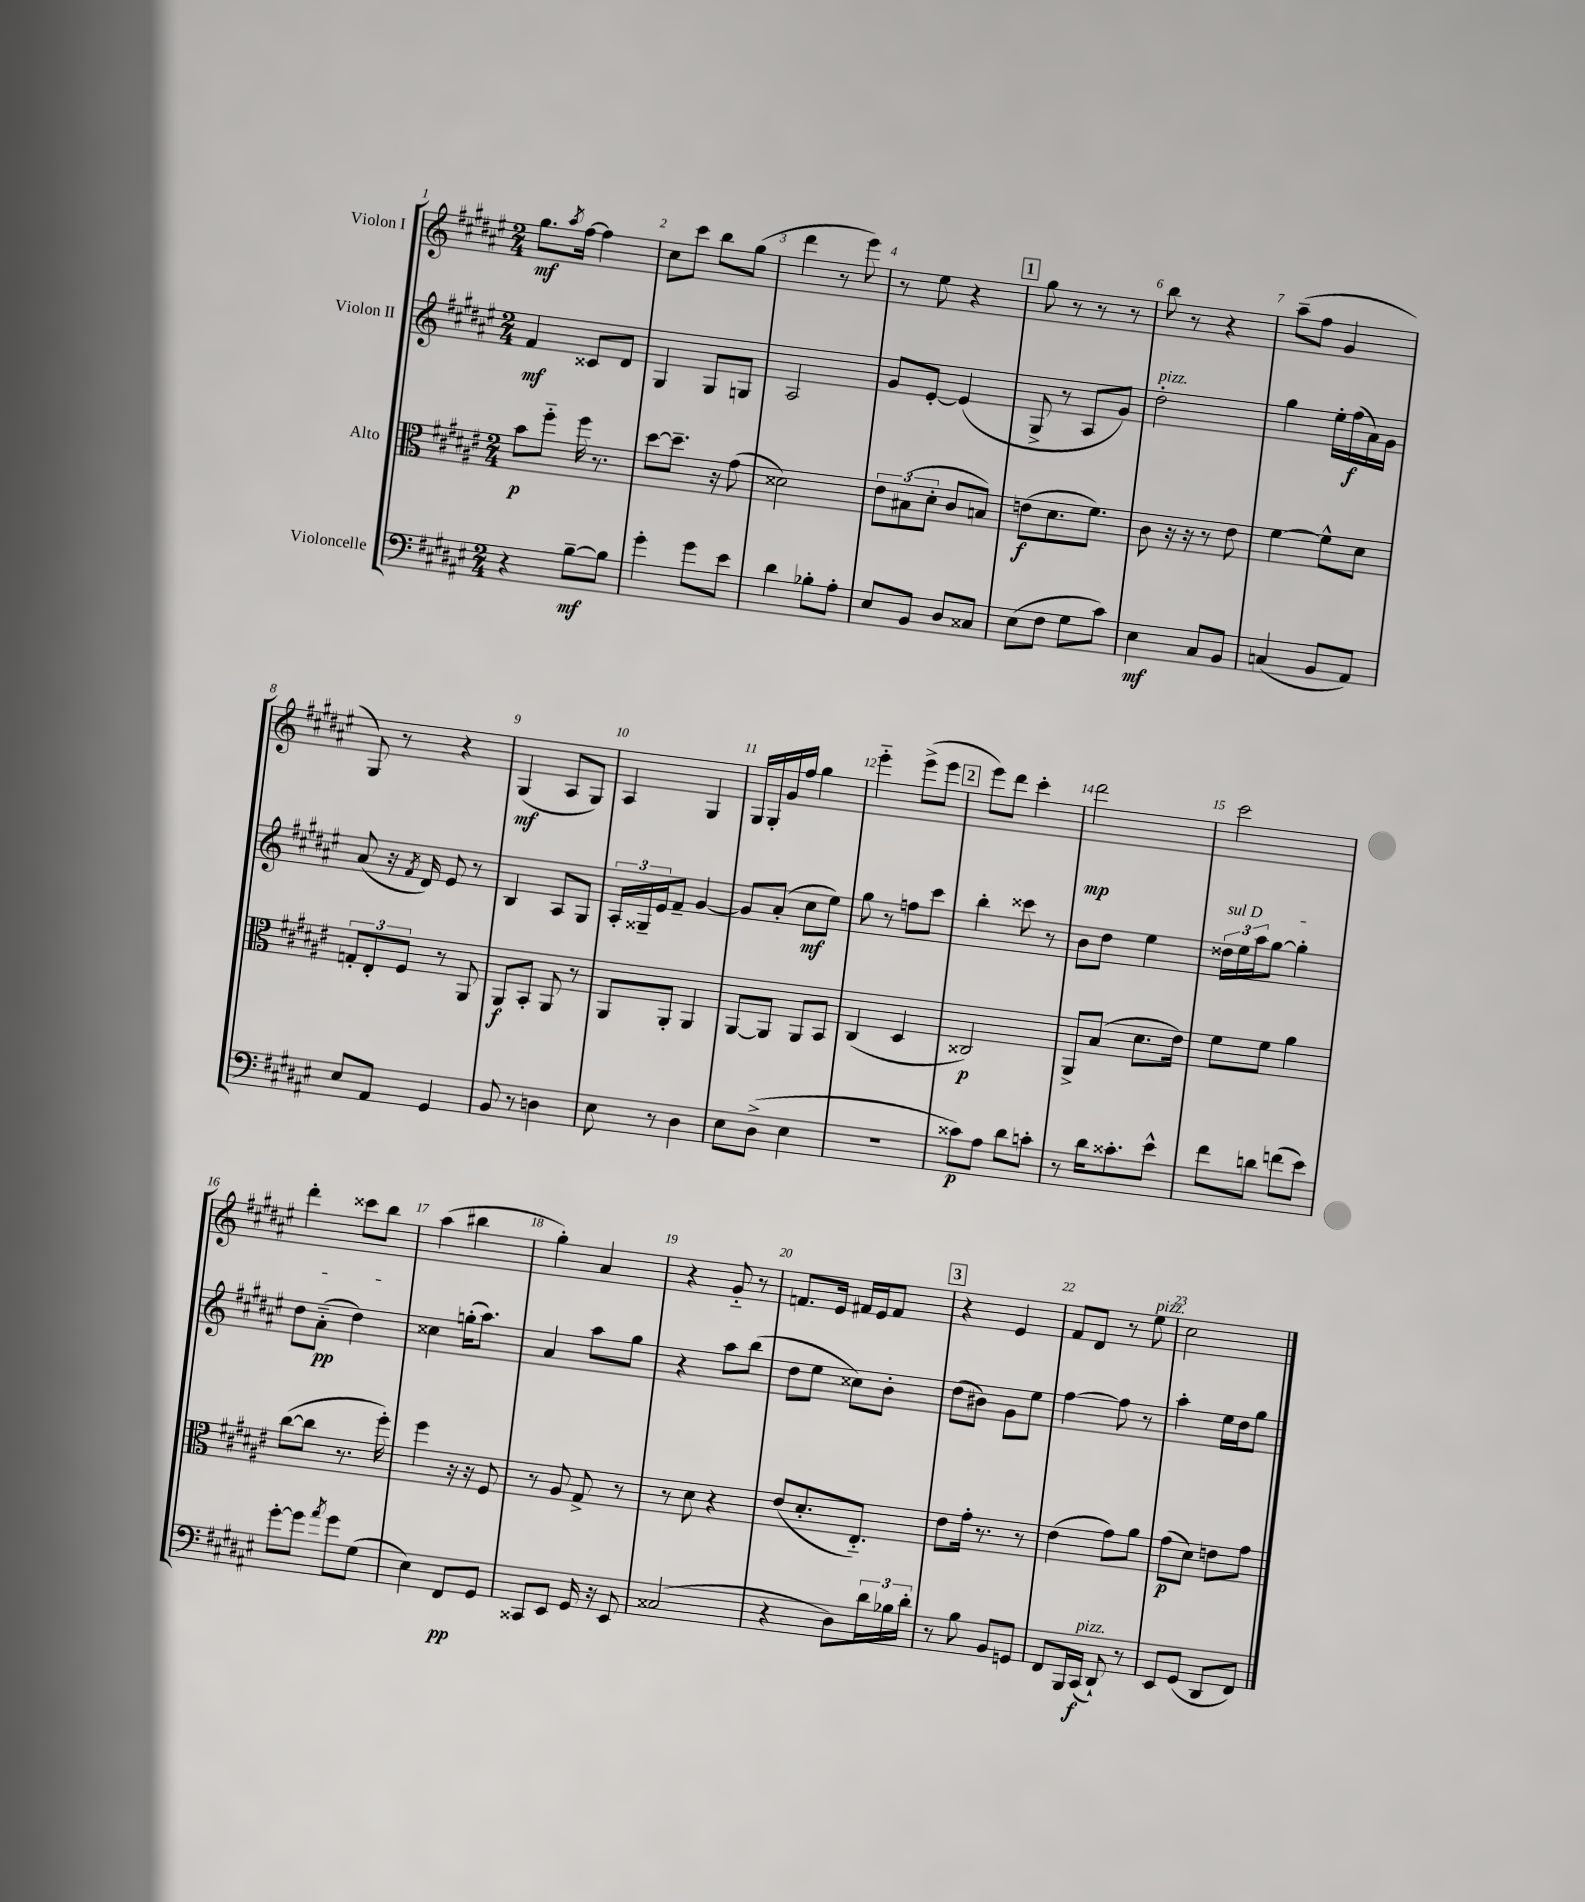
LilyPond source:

<<
\new StaffGroup <<
\new Staff = "s0" \with { instrumentName = "Violon I" } {
    \clef treble \key fis \major \numericTimeSignature \time 2/4
    gis''8.\mf \acciaccatura { ais''8 } fis''16~ fis''4 |
    cis''8 cis'''8 b''8 gis''8( |
    dis'''4 r8 eis'''8) |
    r8 eis''8 r4 |
    \mark \markup { \box "1" } gis''8 r8 r8 r8 |
    b''8 r8 r4 |
    ais''8--( fis''8 gis'4 |
    gis8) r8 r4 |
    gis4\mf( ais8 gis8) |
    ais4 gis4 |
    gis16 gis16-. gis'16 fis''16 gis''4 |
    eis'''4-_ eis'''8->( eis'''8 |
    \mark \markup { \box "2" } eis'''8) dis'''8 cis'''4-. |
    dis'''2\mp |
    cis'''2 |
    dis'''4-. cisis'''8 b''8 |
    ais''4( bis''4 |
    gis''4-.) ais'4 |
    r4 gis'8-_ r8 |
    f'8. eis'16 fis'16 eis'16 fis'8 |
    \mark \markup { \box "3" } r4 eis'4 |
    fis'8 dis'8 r8 eis''8^\markup { \italic "pizz." } |
    cis''2 \bar "|." |
}
\new Staff = "s1" \with { instrumentName = "Violon II" } {
    \clef treble \key fis \major \numericTimeSignature \time 2/4
    fis'4\mf cisis'8 dis'8 |
    gis4 gis8 g8 |
    ais2 |
    gis'8 eis'8~-. eis'4( |
    \mark \markup { \box "1" } gis8-> r8 ais8 gis'8) |
    dis''2-.^\markup { \italic "pizz." } |
    gis''4 eis''16-. fis''16\f( ais'16) gis'16 |
    ais'8( r16 \acciaccatura { fis'8 } dis'16) eis'8 r8 |
    b4 ais8 gis8 |
    \tuplet 3/2 { ais16-. gisis16-- eis'16 } fis'8-- gis'4~ |
    gis'8 ais'8-.( cis''8\mf eis''8) |
    gis''8 r8 f''8 cis'''8 |
    \mark \markup { \box "2" } b''4-. cisis'''8 r8 |
    b'8 dis''8 eis''4 |
    \tuplet 3/2 { \once \override TextSpanner.bound-details.left.text = \markup { \italic "sul D" } disis''16\startTextSpan eis''16 ais''16 } gis''8~ gis''4-. |
    dis''8 ais'8-_\pp( dis''4\stopTextSpan) |
    cisis''4 g''16-.( ais''8.) |
    ais'4 ais''8 gis''8 |
    r4 ais''8 b''8( |
    dis''8 eis''8 cisis''8) b'8-. |
    \mark \markup { \box "3" } dis''8( bis'8) gis'8 eis''8 |
    fis''4~ fis''8 r8 |
    ais''4-. eis''16 dis''16 gis''8 \bar "|." |
}
\new Staff = "s2" \with { instrumentName = "Alto" } {
    \clef alto \key fis \major \numericTimeSignature \time 2/4
    b'8\p fis''8-_ fis''16 r8. |
    dis''8~ dis''8.-- r16 gis'8( |
    disis'2) |
    \tuplet 3/2 { eis'8 bis8( dis'8-. } cis'8 b8) |
    \mark \markup { \box "1" } e'8\f( dis'8. fis'8.) |
    cis'8 r16 r16 r8 eis'8 |
    fis'4~ fis'8-^ dis'8 |
    \tuplet 3/2 { g8-. eis8-. fis8 } r8 ais,8 |
    ais,8\f b,8-. ais,8 r8 |
    ais,8 ais,8-. ais,4 |
    ais,8~ ais,8 ais,8 b,8 |
    cis4( dis4 |
    \mark \markup { \box "2" } cisis2\p) |
    ais,8-> b8( dis'8. eis'16) |
    fis'8 fis'8 ais'4 |
    cis''8~( cis''8 r8. fis''16-.) |
    fis''4 r16 r16 fis8 |
    r8 ais8 gis8-> r8 |
    r8 dis'8 r4 |
    eis'8( dis'8.-. eis8.-_) |
    \mark \markup { \box "3" } eis'8 gis'16-. r8. r8 |
    eis'4( gis'8) ais'8 |
    gis'8\p( dis'8) e'8 gis'8 \bar "|." |
}
\new Staff = "s3" \with { instrumentName = "Violoncelle" } {
    \clef bass \key fis \major \numericTimeSignature \time 2/4
    r4 b8~--\mf b8 |
    gis'4-. gis'8 eis'8 |
    dis'4 bes8-. ais8-. |
    eis8 b,8 dis8 cisis8 |
    \mark \markup { \box "1" } eis8( fis8 gis8 cis'8) |
    eis4\mf cis8 b,8 |
    c4( b,8 ais,8) |
    eis8 ais,8 gis,4 |
    b,8 r8 d4 |
    eis8 r8 dis4 |
    eis8 dis8->( eis4 |
    r2 |
    \mark \markup { \box "2" } cisis'8\p) ais8 dis'8 c'8-. |
    r8 dis'16 cisis'8.-. eis'8-^ |
    fis'8 d'8 f'8( eis'8) |
    gis'8~-. gis'8 \acciaccatura { ais'8 } gis'8 gis8( |
    eis4) fis,8\pp gis,8 |
    cisis,8 eis,8 gis,16 r16 eis,8 |
    cisis2( |
    r4 dis8) \tuplet 3/2 { dis'16 bes16 dis'16-. } |
    \mark \markup { \box "3" } r8 b8 b,8 g,8 |
    fis,8 b,,16 cis,16\f^\markup { \italic "pizz." }( dis,8-!) r8 |
    eis,8 gis,8( dis,8 fis,8) \bar "|." |
}
>>
>>
\layout { \context { \Score \override BarNumber.break-visibility = ##(#f #t #t) barNumberVisibility = #all-bar-numbers-visible } }
